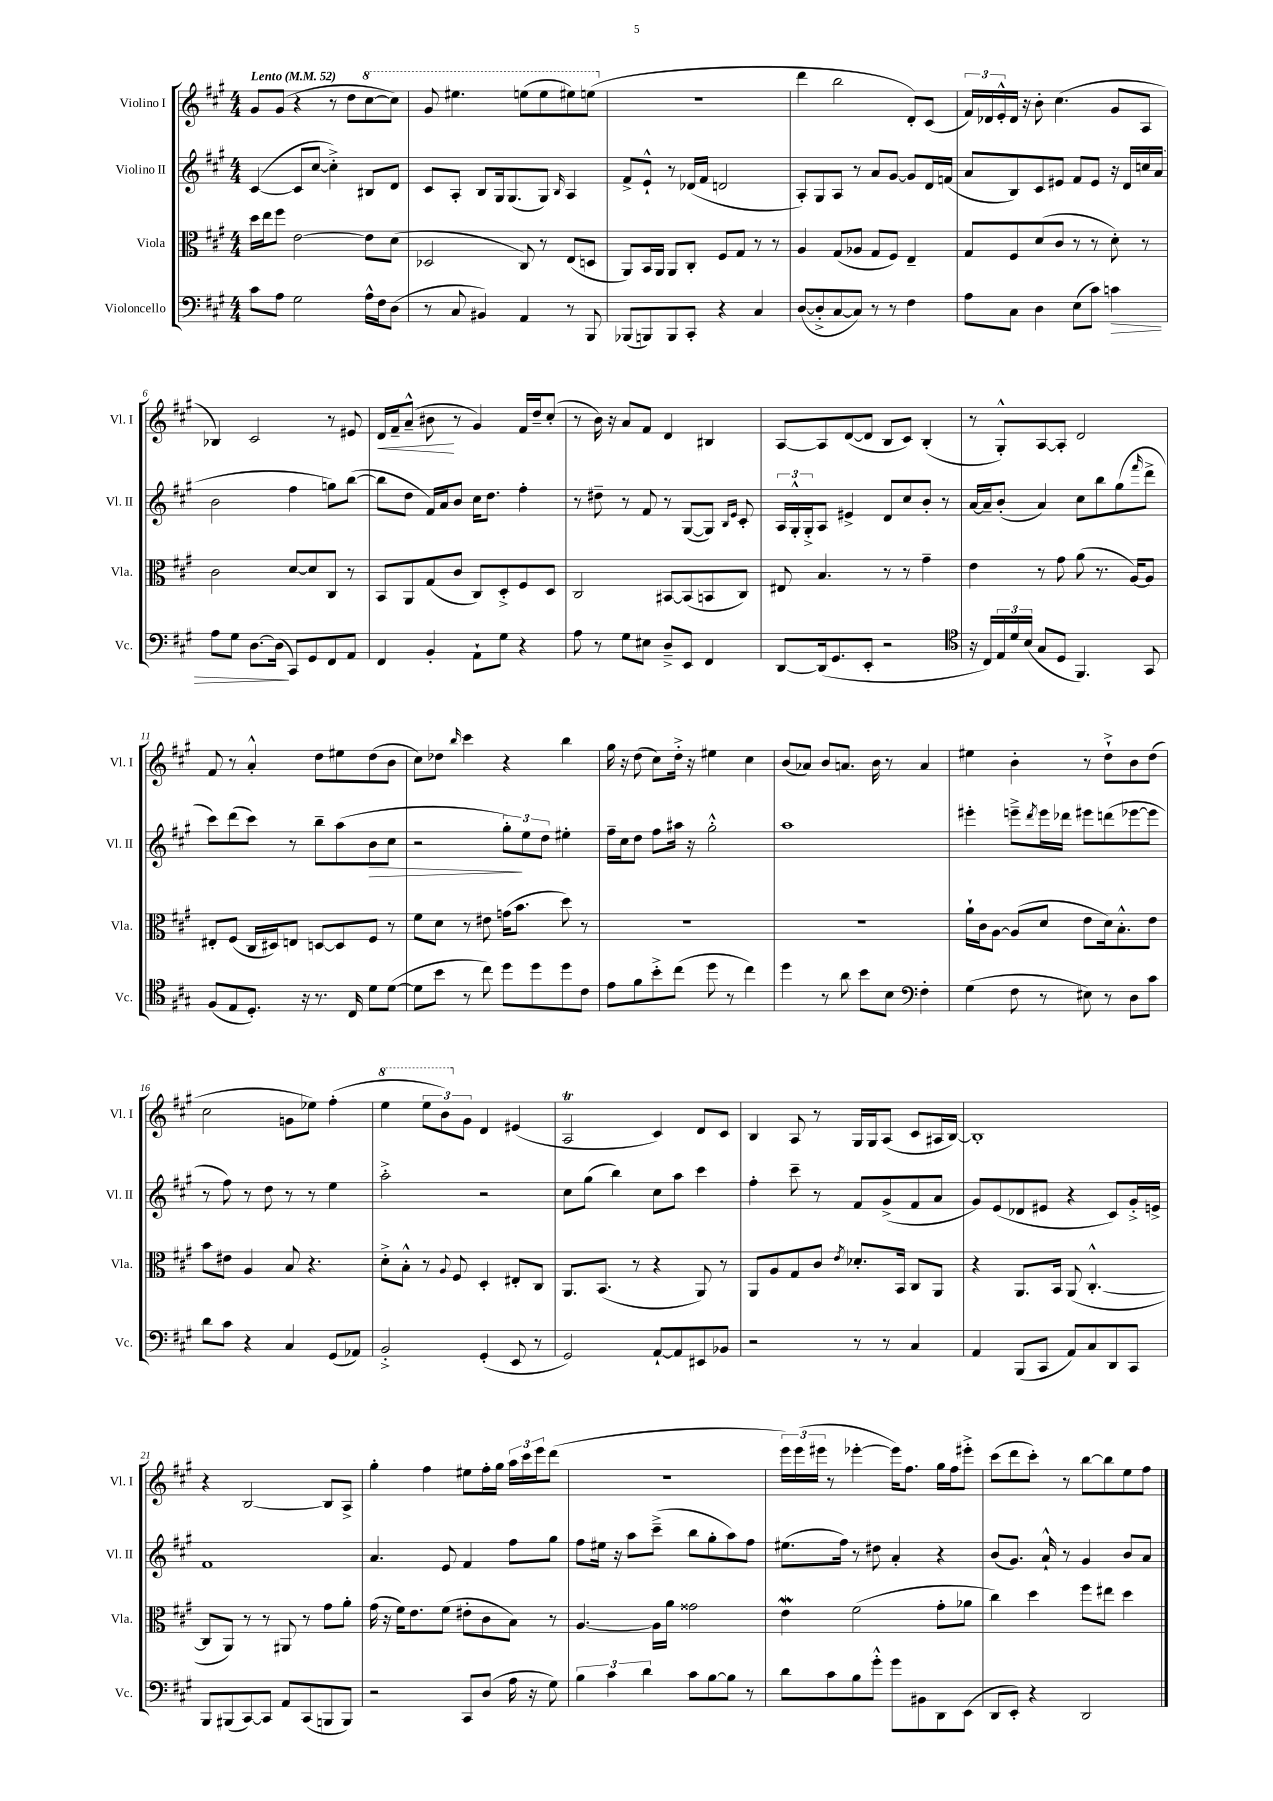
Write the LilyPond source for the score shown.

<<
\new StaffGroup <<
\new Staff = "s0" \with { instrumentName = "Violino I" shortInstrumentName = "Vl. I" } {
    \clef treble \key a \major \numericTimeSignature \time 4/4 \tempo "Lento" 4 = 52
    gis'8 gis'8( r4 r8 d''8 \ottava #1 cis'''8~ cis'''8) |
    gis''8 eis'''4. e'''8( e'''8 eis'''8) e'''8( \ottava #0 |
    R1 |
    d'''4 b''2 d'8-.) cis'8( |
    \tuplet 3/2 { fis'16) des'16 e'16-.-^ } des'16 r16 b'8-. cis''4.( gis'8 a8 |
    bes4) cis'2 r8 eis'8 |
    d'16\< fis'16-- a'8---^( bis'8\! r8 gis'4) fis'16 d''16-- cis''8-.( |
    r8 b'16) r16 a'8 fis'8 d'4 bis4 |
    a8~ a8 d'8~( d'8 b8 cis'8) b4-.( |
    r8 gis8-.-^) a8~ a8-. d'2 |
    fis'8 r8 a'4-.-^ d''8 eis''8 d''8( b'8 |
    cis''8) des''8 \grace { b''16 } cis'''4 r4 b''4 |
    gis''16 r16 d''8( cis''8) d''16-.-> r16 eis''4 cis''4 |
    b'8( aes'8) b'8 a'8. b'16 r8 a'4 |
    eis''4 b'4-. r8 d''8-!-> b'8 d''8( |
    cis''2 g'8 ees''8) fis''4-.( |
    \ottava #1 e'''4 \tuplet 3/2 { e'''8 b''8) \ottava #0 gis'8 } d'4 eis'4( |
    a2\trill cis'4) d'8 cis'8 |
    b4 a8 r8 gis16 gis16 a8( cis'8 ais16 b16~) |
    b1-. |
    r4 b2~ b8 a8-> |
    gis''4-. fis''4 eis''8 fis''16-. gis''16 \tuplet 3/2 { a''16 cis'''16 e'''16 } d'''8( |
    R1 |
    \tuplet 3/2 { e'''16) e'''16( eis'''16 } r8 ees'''4~-. ees'''16) fis''8. gis''16 fis''16 eis'''8-.-> |
    cis'''8( d'''8 cis'''8-.) r8 b''8~ b''8 e''8 fis''8 \bar "|." |
}
\new Staff = "s1" \with { instrumentName = "Violino II" shortInstrumentName = "Vl. II" } {
    \clef treble \key a \major \numericTimeSignature \time 4/4
    cis'4~( cis'8 cis''8~ cis''4-.->) bis8 d'8 |
    cis'8 a8-. b8 gis16 gis8.( gis8) \grace { b16 } a4 |
    fis'8-> e'8-!-^ r8 des'16( fis'16 d'2 |
    a8-.) gis8 a8 r8 a'8 gis'8~ gis'8 d'16 f'16( |
    a'8 b8) cis'8 eis'8 fis'8 eis'8 r16 d'16 c''16 a'16( |
    b'2 fis''4 g''8) b''8~( |
    b''8 d''8 fis'16) a'16 b'8 cis''16 d''8. fis''4-. |
    r8 dis''8-- r8 fis'8 r8 gis8~( gis8) \grace { b16 e'16 } cis'8-. |
    \tuplet 3/2 { a16 gis16-.-^ gis16-.-> } a8 eis'4-> d'8 cis''8 b'8-. r8 |
    a'16~ a'16-- b'8-.( a'4) cis''8 b''8 gis''8( \grace { fis'''16 } d'''8-> |
    cis'''8) d'''8( cis'''8) r8 b''8-- a''8( b'8\> cis''8 |
    r2 \tuplet 3/2 { gis''8-.\!) e''8 d''8 } eis''4-. |
    fis''16-- cis''16 d''8 fis''8 ais''16 r16 gis''2-.-^ |
    a''1 |
    eis'''4-. e'''8---> \acciaccatura { d'''8 } e'''16 des'''16 eis'''8 d'''8( ees'''8~ ees'''8 |
    r8 fis''8) r8 d''8 r8 r8 e''4 |
    a''2-.-> r2 |
    cis''8 gis''8( b''4) cis''8 a''8 cis'''4 |
    fis''4-. cis'''8-- r8 fis'8 gis'8->( fis'8 a'8 |
    gis'8) e'8( des'8 eis'8 r4 cis'8) gis'16-.-> e'16-> |
    fis'1 |
    a'4. e'8 fis'4 fis''8 gis''8 |
    fis''8 eis''16 r16 a''8 cis'''8--->( b''8 gis''8-. a''8) fis''8 |
    eis''8.( fis''16) r8 dis''8 a'4-. r4 |
    b'8( gis'8.) a'16-!-^ r8 gis'4 b'8 a'8 \bar "|." |
}
\new Staff = "s2" \with { instrumentName = "Viola" shortInstrumentName = "Vla." } {
    \clef alto \key a \major \numericTimeSignature \time 4/4
    d''16 e''16 fis''8 e'2~ e'8 d'8( |
    des2 cis8) r8 e8( d8 |
    a,8) b,16 a,16 a,8 cis8-. fis8 gis8 r8 r8 |
    a4 gis8( aes8 gis8 fis8) e4-- |
    gis8 fis8 d'8( cis'8 r8 r8 d'8-.) r8 |
    cis'2 d'8~ d'8 cis8 r8 |
    b,8 a,8 gis8( cis'8 cis8) d8-.-> fis8 d8 |
    cis2 bis,8~ bis,8( b,8 cis8) |
    eis8 b4. r8 r8 gis'4-- |
    e'4 r8 gis'8 a'8( r8. a16~) a8 |
    eis8-. fis8( cis16 dis16) e8 d8~ d8 fis8 r8 |
    fis'8 d'8 r8 eis'8 g'16( b'8. d''8) r8 |
    R1 |
    R1 |
    a'16-! cis'16 a8~ a8( d'8 e'8 d'16) b8.-.-^ e'8 |
    b'8 eis'8 a4 b8 r4. |
    d'8-.-> b8-.-^ r8 \appoggiatura { a8 } fis8 d4-. eis8-. cis8 |
    a,8. b,8.( r8 r4 a,8) r8 |
    a,8 a8 gis8 cis'8 \acciaccatura { e'8 } des'8.-. b,16 cis8 a,8 |
    r4 a,8. b,16 a,8( cis4.~-.-^ |
    cis8 a,8) r8 r8 ais,8 r8 gis'8 a'8-. |
    gis'16( r16 fis'16) e'8. fis'8( eis'8-. cis'8 b8) r8 |
    a4.~ a16 a'16 gisis'2 |
    e'4\mordent fis'2( gis'8-. aes'8 |
    cis''4) d''4 fis''8 eis''8 d''4 \bar "|." |
}
\new Staff = "s3" \with { instrumentName = "Violoncello" shortInstrumentName = "Vc." } {
    \clef bass \key a \major \numericTimeSignature \time 4/4
    cis'8 a8 gis2 a16-^ fis16 d8( |
    r8 cis8 bis,4) a,4 r8 b,,8 |
    bes,,8( b,,8) b,,8 cis,8-. r4 cis4 |
    d8~( d8-.-> cis8~ cis8) r8 r8 fis4 |
    a8 cis8 d4 e8( cis'8) c'4\> |
    a8 gis8 d8.~ d16\!( cis,8) gis,8 fis,8 a,8 |
    fis,4 b,4-. a,8-! gis8 r4 |
    a8 r8 gis8 eis8 d8---> e,8 fis,4 |
    d,8~ d,16( gis,8. e,8-. r2 |
    \clef tenor r16 cis16) \tuplet 3/2 { e16 d'16 b16( } gis8 d8 fis,4.) gis,8 |
    fis8( e8 d8.-.) r16 r8. cis16 d'8 d'8~( |
    d'8 b'8 r8 cis''8) d''8 d''8 d''8 cis'8 |
    e'8 fis'8 b'8-.-> cis''8( d''8 r8 cis''4) |
    d''4 r8 a'8 b'8 b8 \clef bass fis4-. |
    gis4( fis8 r8 eis8) r8 d8 cis'8 |
    d'8 cis'8 r4 cis4 gis,8( aes,8) |
    b,2-.-> gis,4-.( e,8 r8 |
    gis,2) a,8~-! a,8 eis,8 bes,8 |
    r2 r8 r8 cis4 |
    a,4 b,,8( cis,8 a,8) cis8 d,8 cis,8 |
    b,,8 bis,,8( cis,8~) cis,8 a,8 cis,8( b,,8 b,,8) |
    r2 cis,8 d8( a16 r16 gis8) |
    \tuplet 3/2 { b4 cis'4 d'4 } cis'8 b8~ b8 r8 |
    d'8 cis'8 b8 gis'8-.-^ gis'8 bis,8 d,8 e,8( |
    d,8 e,8-.) r4 d,2 \bar "|." |
}
>>
>>
